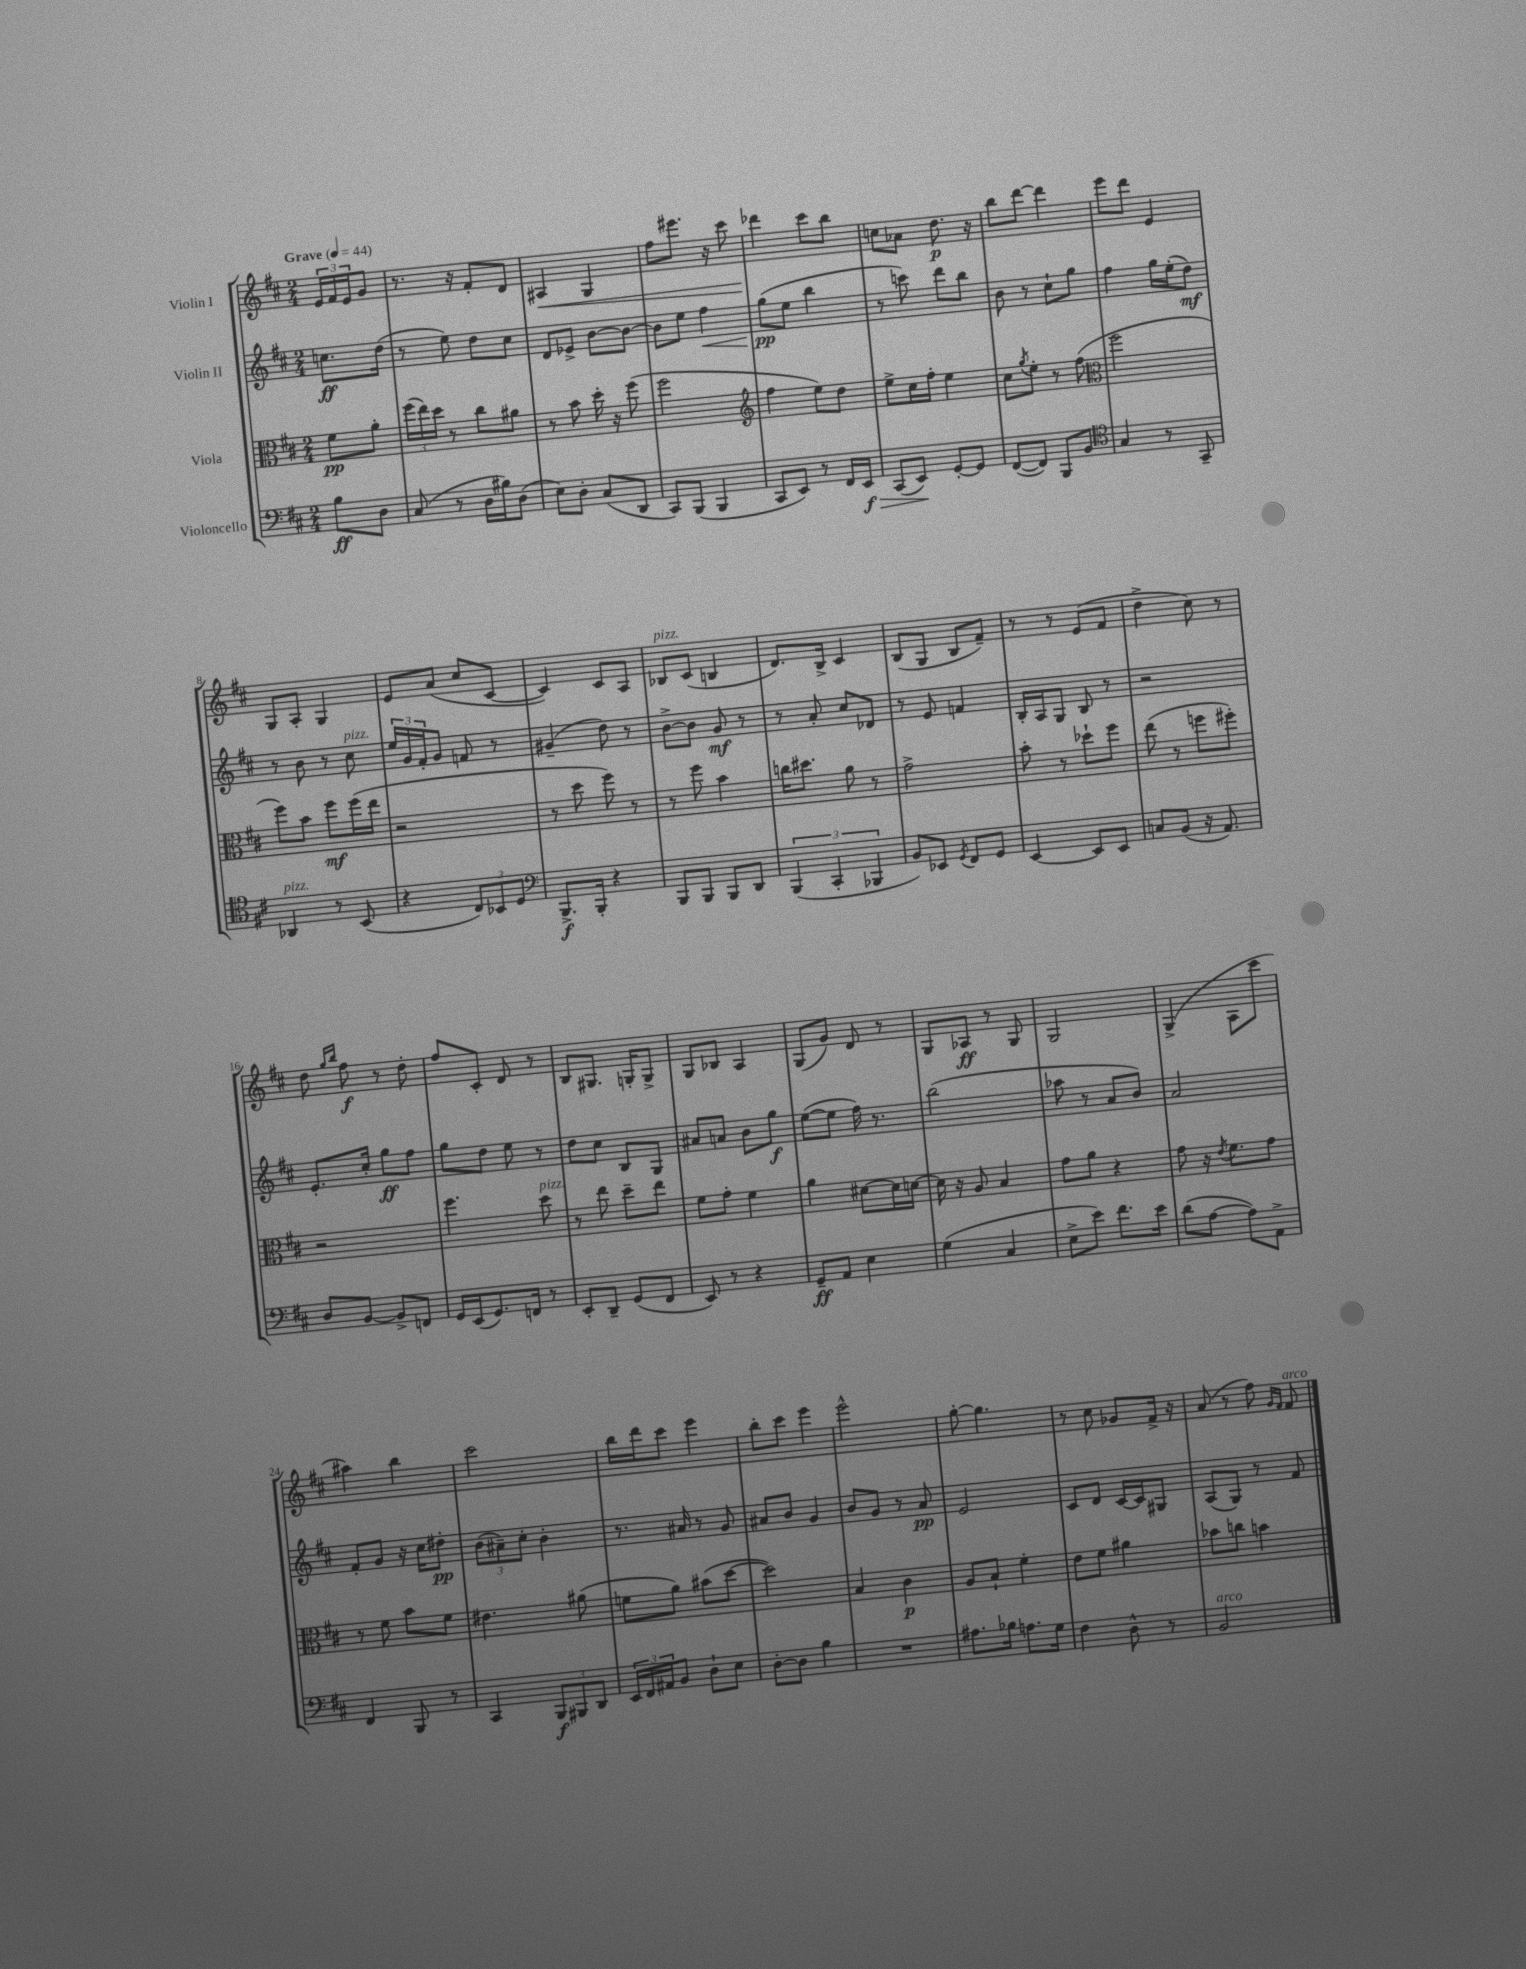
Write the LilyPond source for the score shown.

<<
\new StaffGroup <<
\new Staff = "s0" \with { instrumentName = "Violin I" } {
    \clef treble \key d \major \numericTimeSignature \time 2/4 \partial 4 \tempo "Grave" 4 = 44
    \tuplet 3/2 { e'16 fis'16 e'16 } g'8 |
    r8. r16 fis'8-. d'8 |
    ais4\< g4 |
    fis''8 eis'''8. r16 cis'''8 |
    des'''4\! cis'''8 b''8 |
    c''8 aes'8 d''8.\p r16 |
    b''8 d'''8~ d'''4 |
    e'''8 d'''8 e'4 |
    g8 a8-. g4 |
    e'8 a'8( cis''8 cis'8~ |
    cis'4) cis'8 a8 |
    bes8^\markup { \italic "pizz." } cis'8( b4 |
    d'8.) b16-> cis'4 |
    b8( g8 b8 fis'8--) |
    r8 r8 e'8( fis'8 |
    d''4-> cis''8) r8 |
    d''8 \grace { g''16 b''16 } fis''8\f r8 d''8-. |
    fis''8 cis'8-. d'8 r8 |
    b8 gis8. g16-. g8-> |
    g8 bes8 a4 |
    g8( g'8) d'8 r8 |
    g8 aes8\ff r8 g8 |
    g2 |
    g4->( a8 cis'''8 |
    ais''4) b''4 |
    cis'''2 |
    b''16 d'''16 cis'''8 e'''4 |
    b''8-. cis'''8 e'''4 |
    e'''2-^ |
    g''8~-. g''4. |
    r8 cis''8 ges'8 fis'16-> r16 |
    a'8( r8 fis''8) \grace { g'16 fis'16 } fis'8^\markup { \italic "arco" } \bar "|." |
}
\new Staff = "s1" \with { instrumentName = "Violin II" } {
    \clef treble \key d \major \numericTimeSignature \time 2/4 \partial 4
    c''8.\ff d''16( |
    r8 e''8) d''8 cis''8 |
    d'8 ees'8-> b'8~ b'8~ |
    b'8 e''8 fis''4\< |
    g''8\pp\!( e''8 b''4 |
    r8 c'''8) d'''8 b''8 |
    b'8 r8 cis''8-! g''8 |
    fis''4 g''16 e''16-.( d''8\mf) |
    r8 b'8 r8 cis''8^\markup { \italic "pizz." } |
    \tuplet 3/2 { e''16 g'16 fis'16-. } g'8 f'8 r8 |
    gis'4--( d''8) r8 |
    b'8~-> b'8 g'8\mf r8 |
    r8 a'8-. cis''8 des'8 |
    r8 e'8 f'4 |
    b16-. a16 g8 b8 r8 |
    r2 |
    e'8.-. cis''16-. g''8\ff fis''8 |
    g''8 d''8 e''8 r8 |
    d''8 cis''8 b8 g8 |
    ais'8 a'8 b'8 g''8\f |
    e''8~( e''8 fis''16) r8. |
    b''2( |
    aes''8 r8 a'8 b'8) |
    a'2 |
    fis'8-. g'8 r16 cis''16 dis''8-.\pp |
    \tuplet 3/2 { b'8( ais'8--) cis''8-. } b'4-. |
    r8. ais'16 r8 g'8 |
    ais'8 b'8 g'4 |
    b'8 g'8 r8 a'8\pp |
    e'2 |
    cis'8 d'8 cis'16~ cis'16 gis8 |
    a8( g8) r8 fis'8 \bar "|." |
}
\new Staff = "s2" \with { instrumentName = "Viola" } {
    \clef alto \key d \major \numericTimeSignature \time 2/4 \partial 4
    fis'8\pp a'8-. |
    \tuplet 3/2 { fis''16( e''16) d''16 } r8 cis''8 ais'8 |
    r8 b'8 d''16-. r16 fis''8( |
    fis''2 |
    \clef treble fis''4 e''8) d''8 |
    e''8-> cis''16 fis''16-. e''4 |
    cis''8 \acciaccatura { g''8 } e''8-. r8 fis''8( |
    \clef alto fis''2 |
    fis''8) b'8 fis''8\mf fis''16( e''16 |
    r2 |
    r8 d''8 fis''8) r8 |
    r8 fis''8 b'4 |
    c''16 dis''8. a'8 r8 |
    g'2-> |
    b'8-. r8 des''8-! fis''8 |
    e''8( r8 f''8 fis''8-.) |
    r2 |
    fis''4. d''8^\markup { \italic "pizz." } |
    r8 e''8 d''8-- e''8 |
    fis'8 g'8-. fis'4 |
    a'4 dis'8~ dis'16 d'16~ |
    d'16 r16 a8 b4 |
    g'8 a'8 r4 |
    g'8 r16 \acciaccatura { e'8 } fis'8. g'8 |
    r8 fis'8 b'8 fis'8 |
    eis'4. ais'8( |
    f'8 a'8) bis'8( d''8~ |
    d''2) |
    b4 cis'4\p |
    a8 b8-! fis'4-. |
    e'8 fis'8 ais'4 |
    bes'8 c''8 b'4 \bar "|." |
}
\new Staff = "s3" \with { instrumentName = "Violoncello" } {
    \clef bass \key d \major \numericTimeSignature \time 2/4 \partial 4
    b8\ff d8 |
    cis8( r8 d16 bis16) d8( |
    e8) d8-. cis8( d,8 |
    cis,8) b,,8( b,,4 |
    cis,8 e,8) r8 fis,16 e,16\f\> |
    cis,8( e,8\!) g,8~-. g,8 |
    fis,8~( fis,8) b,,8 b,8 |
    \clef tenor g4 r8 g,8-- |
    aes,4^\markup { \italic "pizz." } r8 b,8( |
    r4 \tuplet 3/2 { cis8) bes,8 d8 } |
    \clef bass b,,8.->\f b,,16-. r4 |
    b,,8 b,,8 b,,8 d,8 |
    \tuplet 3/2 { b,,4( cis,4-. bes,,4 } |
    b,8) ees,8 \acciaccatura { g,8 } fis,8 g,8 |
    e,4~ e,8 e,8 |
    c8 b,8( r16 a,8.) |
    d8 b,8~ b,8-> f,8 |
    g,16 e,16( g,8.) f,16 r8 |
    e,8-. d,8-- g,8( fis,8 |
    e,8) r8 r4 |
    g,8--\ff a,8 e4 |
    g4( cis4 |
    e8-> e'8) fis'8. e'16 |
    d'8( a8~ a8) a,8-> |
    fis,4 b,,8 r8 |
    cis,4 \tuplet 3/2 { b,,8\f bis,,8 d,8 } |
    \tuplet 3/2 { e,16 fis,16 ais,16 } b,8 d8-! e8 |
    d8~-. d8 b4 |
    R2 |
    ais8. bes16 a8. g16 |
    fis4 d8-^ r8 |
    b,2^\markup { \italic "arco" } \bar "|." |
}
>>
>>
